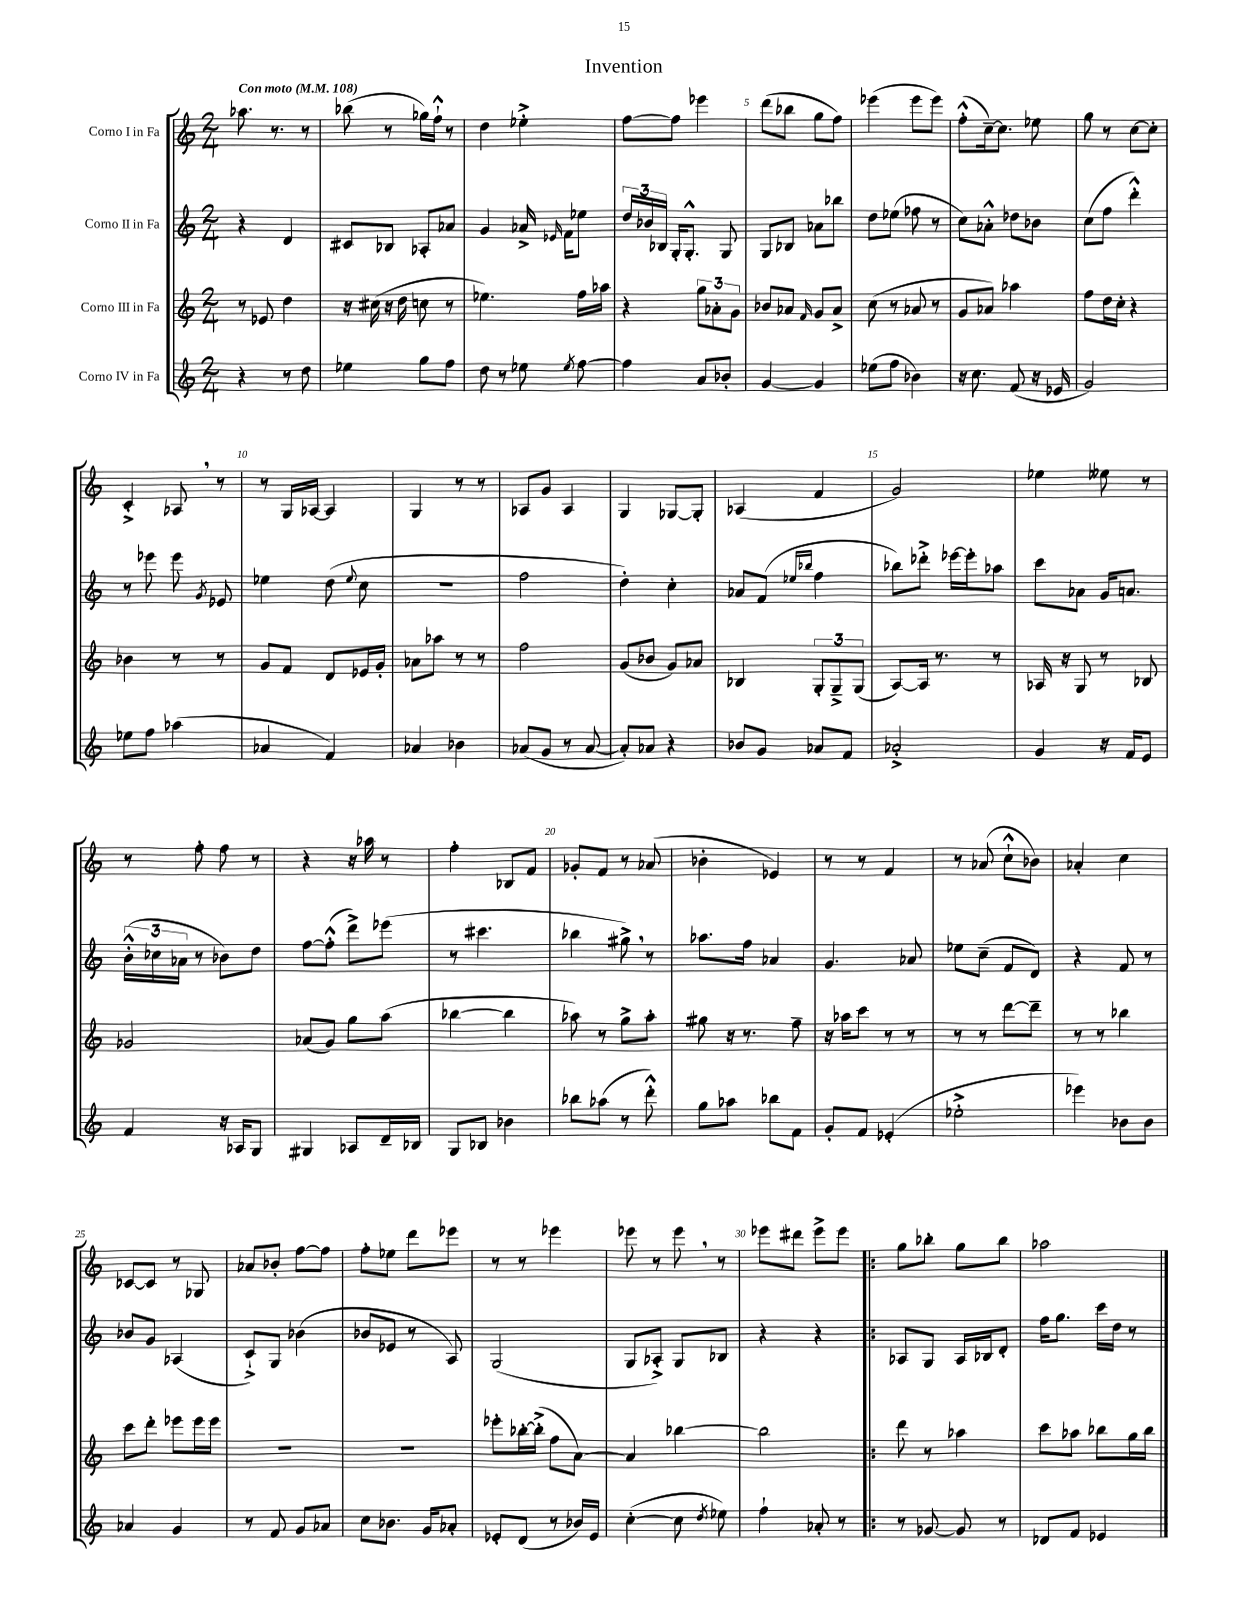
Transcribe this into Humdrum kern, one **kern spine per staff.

**kern	**kern	**kern	**kern
*staff4	*staff3	*staff2	*staff1
*clefG2	*clefG2	*clefG2	*clefG2
*k[]	*k[]	*k[]	*k[]
*M2/4	*M2/4	*M2/4	*M2/4
*MM108	*MM108	*MM108	*MM108
4r	8r	4r	8.aa-
.	8e-	.	.
.	.	.	8.r
8r	4dd	4d	.
8dd	.	.	8r
=	=	=	=
4ee-	16r	8c#	(8bb-
.	(16cc#	.	.
.	16r	8B-	8r
.	16dd	.	.
8gg	8cc	8A-'	16gg-)
.	.	.	16ff`^^
8ff	8r	8a-	8r
=	=	=	=
8dd	4.ee-)	4g	4dd
8r	.	.	.
8ee-	.	16a-^	4ee-'^
.	.	16qqe-	.
.	.	16f	.
8qee-	.	.	.
[8ff	16ff	8ee-	.
.	16aa-	.	.
=	=	=	=
4ff]	4r	24dd	[8ff
.	.	24b-	.
.	.	24B-	.
.	.	16G'	8ff]
.	.	8.G'^^	.
8a	12gg	.	4eee-
.	12a-'	.	.
8b-'	.	8G	.
.	12g	.	.
=	=	=	=
[4g	8b-	8G	(8ddd
.	8a-	8B-	8bb-
.	16qqf	.	.
4g]	8g	8a-	8gg
.	8a-^	8bb-	8ff)
=	=	=	=
(8ee-	(8cc	8dd	(4eee-
8ff	8r	(8ee-	.
4b-)	8a-	8ff-	8eee-
.	8r	8r	8eee-)
=	=	=	=
16r	8g	8cc)	(8ff'^^
8.cc	.	.	.
.	8a-)	8a-'^^	[16cc~)
.	.	.	8.cc]
(8f	4aa-	8dd-	.
16r	.	8b-	8ee-
16e-	.	.	.
=	=	=	=
2g)	8ff	(8cc	8gg
.	16dd	8ff	8r
.	16cc'	.	.
.	4r	4ddd'^^)	[8cc
.	.	.	8cc']
=	=	=	=
8ee-	4b-	8r	4c'^
8ff	.	8eee-	.
(4aa-	8r	8eee-	8A-
.	.	8qg	.
.	8r	8e-	8r
=	=	=	=
4a-	8g	4ee-	8r
.	8f	.	16G
.	.	.	[16A-
4f)	8d	(8dd	4A-]
.	.	8qqee-	.
.	16e-	8cc	.
.	16g'	.	.
=	=	=	=
4a-	8a-	2r	4G
.	8aa-	.	.
4b-	8r	.	8r
.	8r	.	8r
=	=	=	=
(8a-	2ff	2ff	8A-
8g	.	.	8g
8r	.	.	4A-
[8a-	.	.	.
=	=	=	=
8a-'])	(8g	4dd')	4G
8a-	8b-	.	.
4r	8g)	4cc'	[8G-
.	8a-	.	8G-']
=	=	=	=
8b-	4B-	8a-	(4A-
8g	.	(8f	.
.	.	16qqee-	.
.	.	16qqbb-	.
8a-	12G'	4ff	4f
.	12G~^	.	.
8f	.	.	.
.	(12G	.	.
=	=	=	=
2a-'^	[8A)	8bb-)	2g)
.	16A]	8ddd-'^	.
.	8.r	.	.
.	.	[16eee-	.
.	.	16eee-']	.
.	8r	8aa-	.
=	=	=	=
4g	16A-	8ccc	4ee-
.	16r	.	.
.	8G	8a-	.
16r	8r	16g	8ee--
16f	.	8.a	.
8e	8B-	.	8r
=	=	=	=
4f	2g-	(24b'^^	8r
.	.	24cc-	.
.	.	24a-	.
.	.	8r	8ff'
16r	.	8b-)	8ff
16A-	.	.	.
8G	.	8dd	8r
=	=	=	=
4G#	(8a-	[8ff	4r
.	8g)	(8ff'^^]	.
8A-	8gg	8ddd^)	16r
.	.	.	16aa-
16d~	(8aa	(8eee-	8r
16B-	.	.	.
=	=	=	=
8G	[4bb-	8r	4ff'
8B-	.	4.ccc#	.
4b-	4bb-]	.	8B-
.	.	.	8f
=	=	=	=
8bb-	8aa-)	4bb-	8g-'
(8aa-	8r	.	8f
8r	8gg^	8gg#^)	8r
8ddd'^^)	8aa-'	8r	(8a-
=	=	=	=
8gg	8gg#	8.aa-	4b-'
8aa-	16r	.	.
.	8.r	16ff	.
8bb-	.	4a-	4e-)
8f	8ff~	.	.
=	=	=	=
8g'	16r	4.g	8r
.	16aa-	.	.
8f	8ccc	.	8r
(4e-'	8r	.	4f
.	8r	8a-	.
=	=	=	=
2ee-'^	8r	8ee-	8r
.	8r	(8cc~	(8a-
.	[8ddd	8f	8cc`^^
.	8ddd~]	8d)	8b-)
=	=	=	=
4eee-)	8r	4r	4a-'
.	8r	.	.
8b-	4bb-	8f	4cc
8b-	.	8r	.
=	=	=	=
4a-	8ccc	8b-	[8c-
.	8ddd'	8g	8c-]
4g	8eee-	(4A-	8r
.	16eee-	.	8G-
.	16eee-	.	.
=	=	=	=
8r	2r	8c`^)	8a-
8f	.	8G	8b-'
8g	.	(4b-	[8ff
8a-	.	.	8ff]
=	=	=	=
8cc	2r	8b-	8ff'
8.b-	.	8e-	8ee-
.	.	8r	8ddd
16g	.	.	.
8a-'	.	8A)	8eee-
=	=	=	=
8e-'	8eee-'	(2G	8r
(8d	[16bb-'	.	8r
.	(16bb-'^]	.	.
8r	8ff	.	4eee-
16b-)	[8a)	.	.
16e-	.	.	.
=	=	=	=
([4cc'	4a]	8G	8eee-
.	.	8A-'^)	8r
8cc]	[4bb-	8G	8eee-
8qdd	.	.	.
8ee-)	.	8B-	8r
=	=	=	=
4ff`	2bb-]	4r	8eee-
.	.	.	8ddd#
8a-'	.	4r	8eee-^
8r	.	.	8eee-
=!|:	=!|:	=!|:	=!|:
8r	8ddd	8A-	8gg
[8g-	8r	8G	8bb-'
8g-]	4aa-	16A-	8gg
.	.	16B-	.
8r	.	8d'	8bb-
=	=	=	=
8d-	8ccc	16ff	2aa-
.	.	8.gg	.
8f	8aa-	.	.
4e-	8bb-	16ccc	.
.	.	16dd	.
.	16gg	8r	.
.	16bb-	.	.
==	==	==	==
*-	*-	*-	*-
